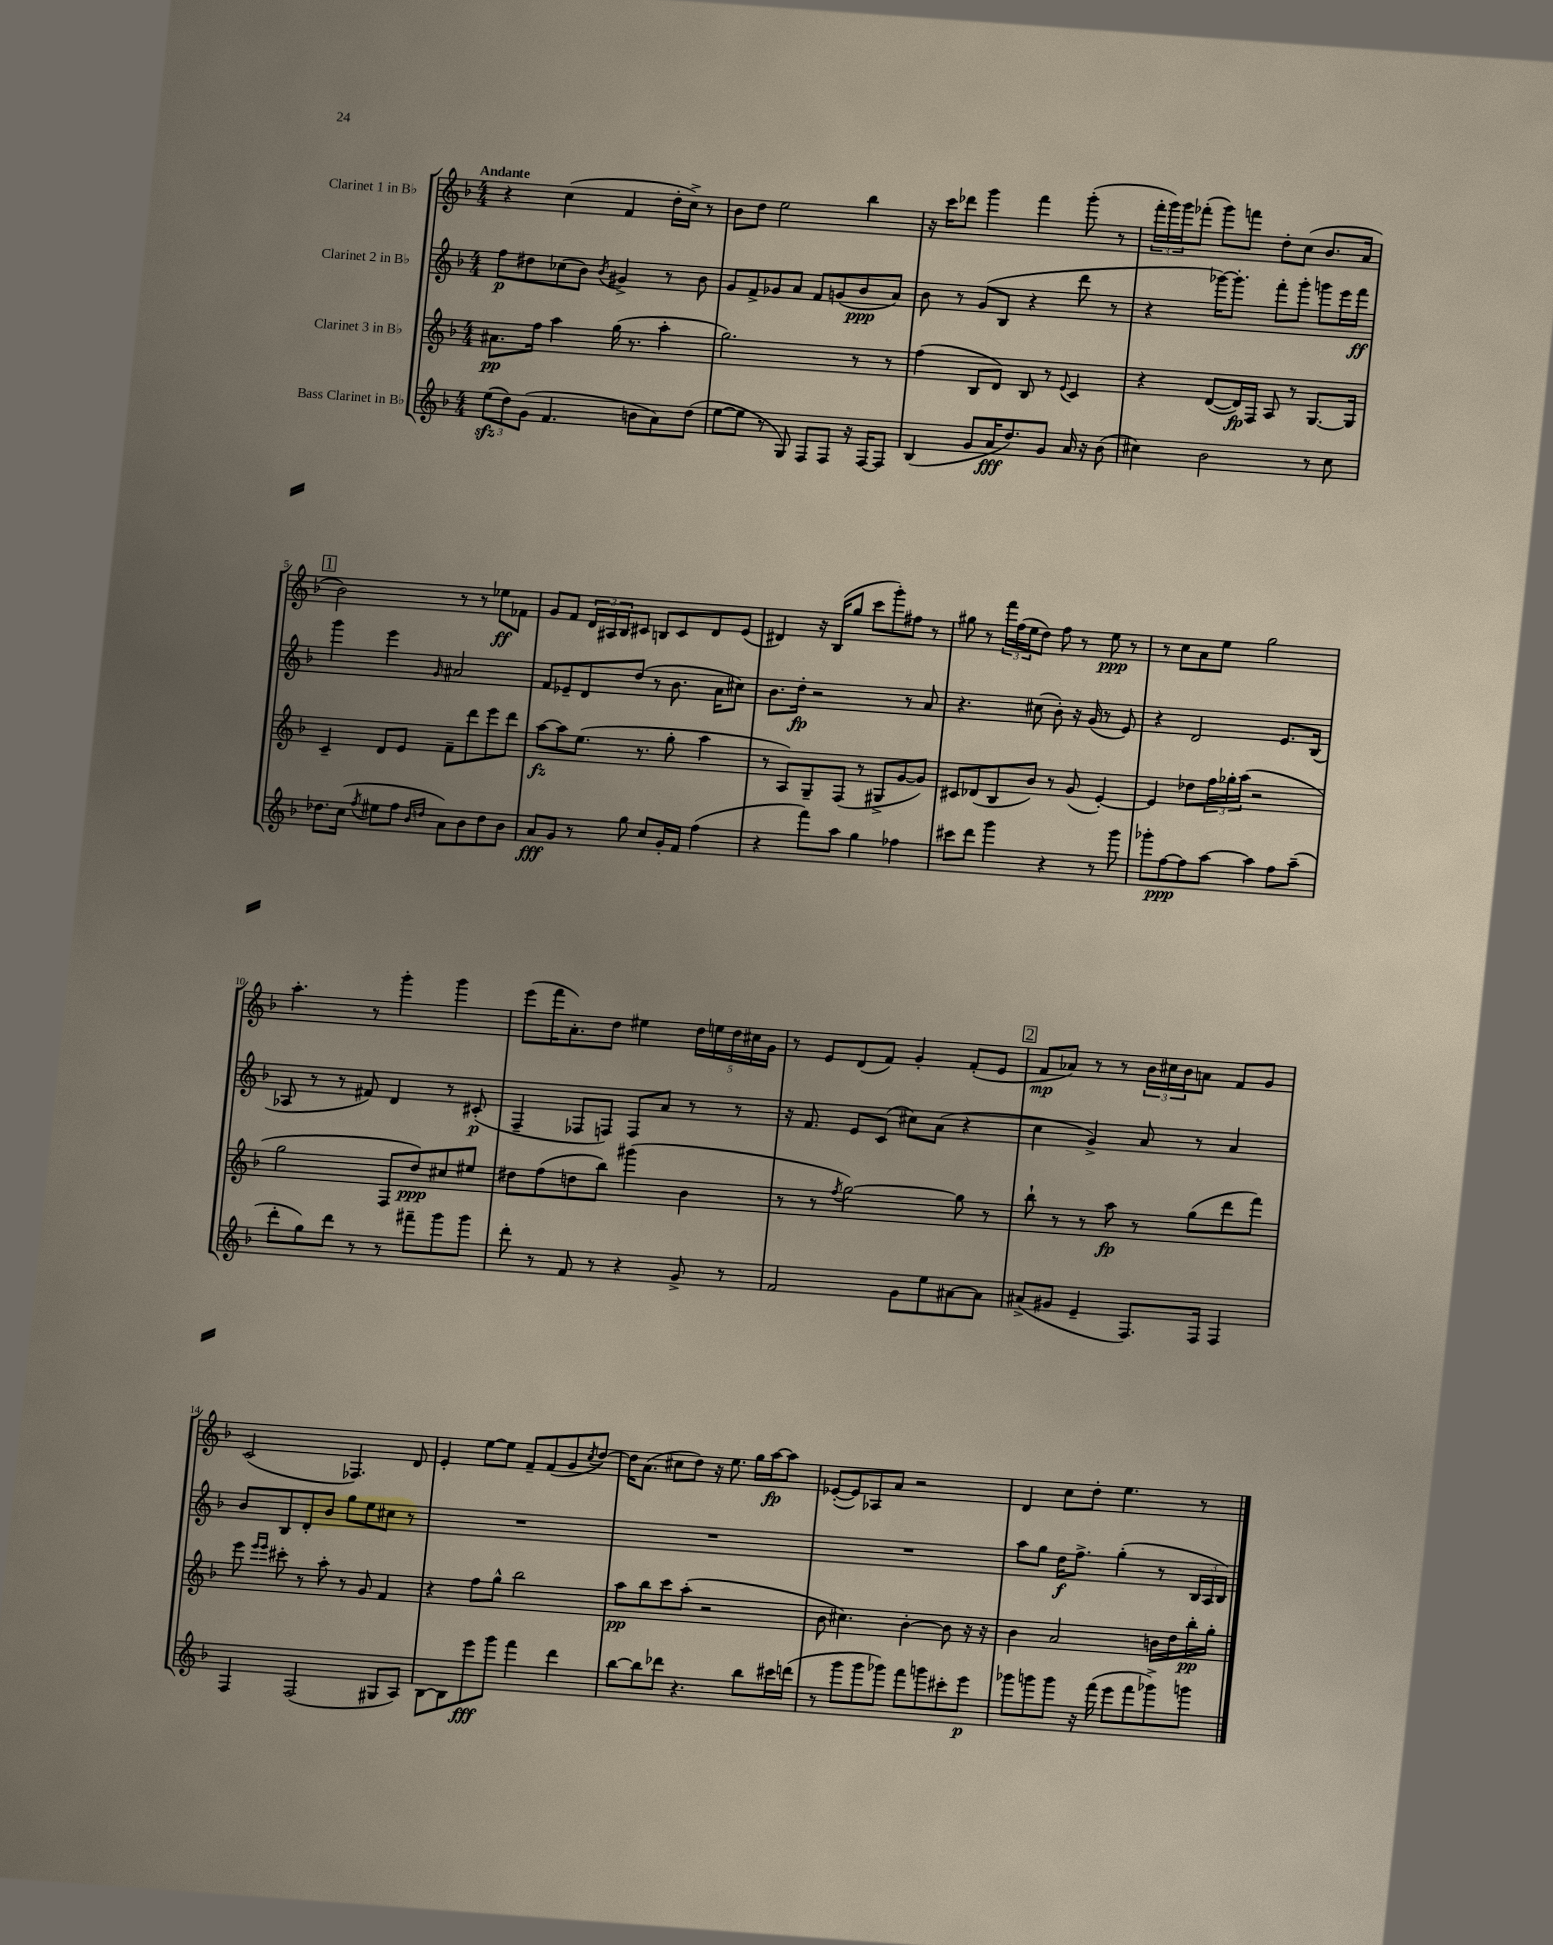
<<
\new StaffGroup <<
\new Staff = "s0" \with { instrumentName = "Clarinet 1 in Bb" } {
    \clef treble \key f \major \numericTimeSignature \time 4/4 \tempo "Andante"
    r4 c''4( f'4 d''16-. c''16->) r8 |
    bes'8 d''8 e''2 bes''4 |
    r16 c'''16 des'''8 g'''4 f'''4 g'''8-.( r8 |
    \tuplet 3/2 { f'''16-. g'''16) g'''16 } fes'''8-.( g'''8) f'''8 d''8-. c''8( bes'8. a'16 |
    \mark \markup { \box "1" } bes'2) r8 r8 ees''8\ff fes'8 |
    g'8 f'8 \tuplet 3/2 { d'16 ais16 bes16 } cis'8 b8 cis'8 d'8 e'8( |
    dis'4) r16 bes16( g''8 c'''8 g'''8-.) fis''8 r8 |
    gis''8 r8 \tuplet 3/2 { f'''16 f''16( e''16 } d''8) f''8 r8 e''8\ppp r8 |
    r8 c''8 a'8 e''8 g''2 |
    a''4.-. r8 g'''4-. g'''4 |
    e'''8( f'''16 a'8.-.) d''8 eis''4 \tuplet 5/4 { d''16 e''16 d''16 cis''16 g'16 } |
    r8 e'8 d'8( f'8) g'4-. f'8-.( e'8 |
    \mark \markup { \box "2" } f'8\mp aes'8) r8 r8 \tuplet 3/2 { bes'16 cis''16 bes'16 } a'8 f'8 g'8 |
    c'2( fes4.) d'8 |
    e'4-. e''8~ e''8 f'8-- f'8( g'8 \acciaccatura { c''8 } d''8~) |
    d''16 a'8.( cis''8 d''8) r16 e''8. g''16 a''16~\fp a''8 |
    ees'8~-.( ees'8) aes8 a'8 r2 |
    d'4 c''8 d''8-. e''4. r8 \bar "|." |
}
\new Staff = "s1" \with { instrumentName = "Clarinet 2 in Bb" } {
    \clef treble \key f \major \numericTimeSignature \time 4/4
    f''8\p dis''8 ces''8( bes'8) \acciaccatura { bes'8 } gis'4-> r8 bes'8 |
    g'8 f'8-> ges'8 a'8 f'8 g'8( bes'8\ppp a'8) |
    bes'8 r8 g'8( bes8 r4 d'''8 r8 |
    r4 ges'''16~) ges'''8.-. f'''8-. ges'''8-. g'''8 e'''16 f'''16\ff |
    \mark \markup { \box "1" } g'''4 e'''4 \grace { g'16 } ais'2 |
    f'8 ees'8-- d'8 d''8( r8 bes'8. a'16 cis''8) |
    bes'8. d''16-.\fp r2 r8 a'8 |
    r4. cis''8( bes'8-.) r16 g'16( r8 e'8) |
    r4 d'2 e'8. bes16( |
    aes8 r8 r8 fis'8) d'4 r8 cis'8-.\p( |
    f4-- fes8 f8) f8 a'8 r8 r8 |
    r16 f'8. e'8 c'8( cis''8) a'8( r4 |
    \mark \markup { \box "2" } c''4 g'4->) a'8 r8 a'4 |
    bes'8 bes8 d'8-. bes'8 g''8 e''8 cis''8 r8 |
    R1 |
    R1 |
    R1 |
    a''8 g''8 d''16\f f''8.-> g''4-.( r8 \tuplet 3/2 { bes16 a16 bes16) } \bar "|." |
}
\new Staff = "s2" \with { instrumentName = "Clarinet 3 in Bb" } {
    \clef treble \key f \major \numericTimeSignature \time 4/4
    ais'8.\pp f''16 a''4 g''16( r8. a''4-. |
    g''2.) r8 r8 |
    f''4( bes8 d'8) bes8 r8 \appoggiatura { e'8 } c'4 |
    r4 d'8~( d'16\fp) f16 a8 r8 g8.~ g16 |
    \mark \markup { \box "1" } c'4-- d'8 e'8 f'8-- d'''8 e'''8 d'''8 |
    a''8~\fz a''8 e''8.( r8. g''8-. a''4 |
    r8 a8) g8-- f8( r8 gis8-> g'8~ g'8) |
    cis'8 des'8( bes8 bes'8) r8 g'8( e'4~-.) |
    e'4 des''8 \tuplet 3/2 { f''16 ges''16-. a''16( } r2 |
    g''2 f8 d''8\ppp) cis''8 eis''8 |
    dis''8 f''8( d''8 bes''8) gis'''4( bes'4 |
    r8 r8 \acciaccatura { f''8 } g''2~) g''8 r8 |
    \mark \markup { \box "2" } bes''8-! r8 r8 a''8\fp r8 g''8( d'''8 f'''8) |
    e'''8 \grace { e'''16 e'''16 } cis'''8-. r8 a''8-. r8 g'8 f'4 |
    r4 f''8 g''8-^ bes''2 |
    a''8\pp bes''8 c'''8 a''8-.( r2 |
    bes'8 cis''4.) bes'4~-. bes'8 r16 r16 |
    bes'4 a'2 b'16 d''16 bes''16-.\pp g''16-. \bar "|." |
}
\new Staff = "s3" \with { instrumentName = "Bass Clarinet in Bb" } {
    \clef treble \key f \major \numericTimeSignature \time 4/4
    \tuplet 3/2 { e''8\sfz( d''8) g'8( } f'4. b'8 a'8) d''8( |
    e''8~ e''8 r8 g8) f8 f8 r16 f16~ f8 |
    bes4( g'8 a'16\fff d''8.) g'8 a'16 r16 bes'8( |
    cis''4) bes'2 r8 cis''8 |
    \mark \markup { \box "1" } des''8. c''16( \acciaccatura { f''8 } eis''8 f''8 \grace { bes'16 d''16 } a'8) bes'8 d''8 bes'8 |
    a'8\fff g'8 r8 g''8 c''8 g'16-. f'16 f''4( |
    r4 f'''8) a''8 g''4 fes''4 |
    cis'''8 d'''8 g'''4 r4 r8 g'''8 |
    ges'''8-. f''8~\ppp f''8 a''8~ a''4 f''8 a''8--( |
    d'''8-. g''8) d'''8 r8 r8 fis'''8-- g'''8 g'''8 |
    d'''8-. r8 f'8 r8 r4 g'8-> r8 |
    f'2 g'8 e''8 ais'8~ ais'8 |
    \mark \markup { \box "2" } ais'8->( gis'8 e'4-- f8.) f16 f4 |
    f4 f2( gis8 a8) |
    bes8~ bes8 e'''8\fff g'''8 f'''4 d'''4 |
    bes''8~ bes''8 des'''8 r4. bes''8 cis'''16 d'''16( |
    r8 g'''8 g'''8 ges'''8) f'''8 g'''8 cis'''8-. e'''8\p |
    ges'''8 g'''8 g'''8 r16 f'''16( e'''8 f'''8 ges'''8->) g'''8 \bar "|." |
}
>>
>>
